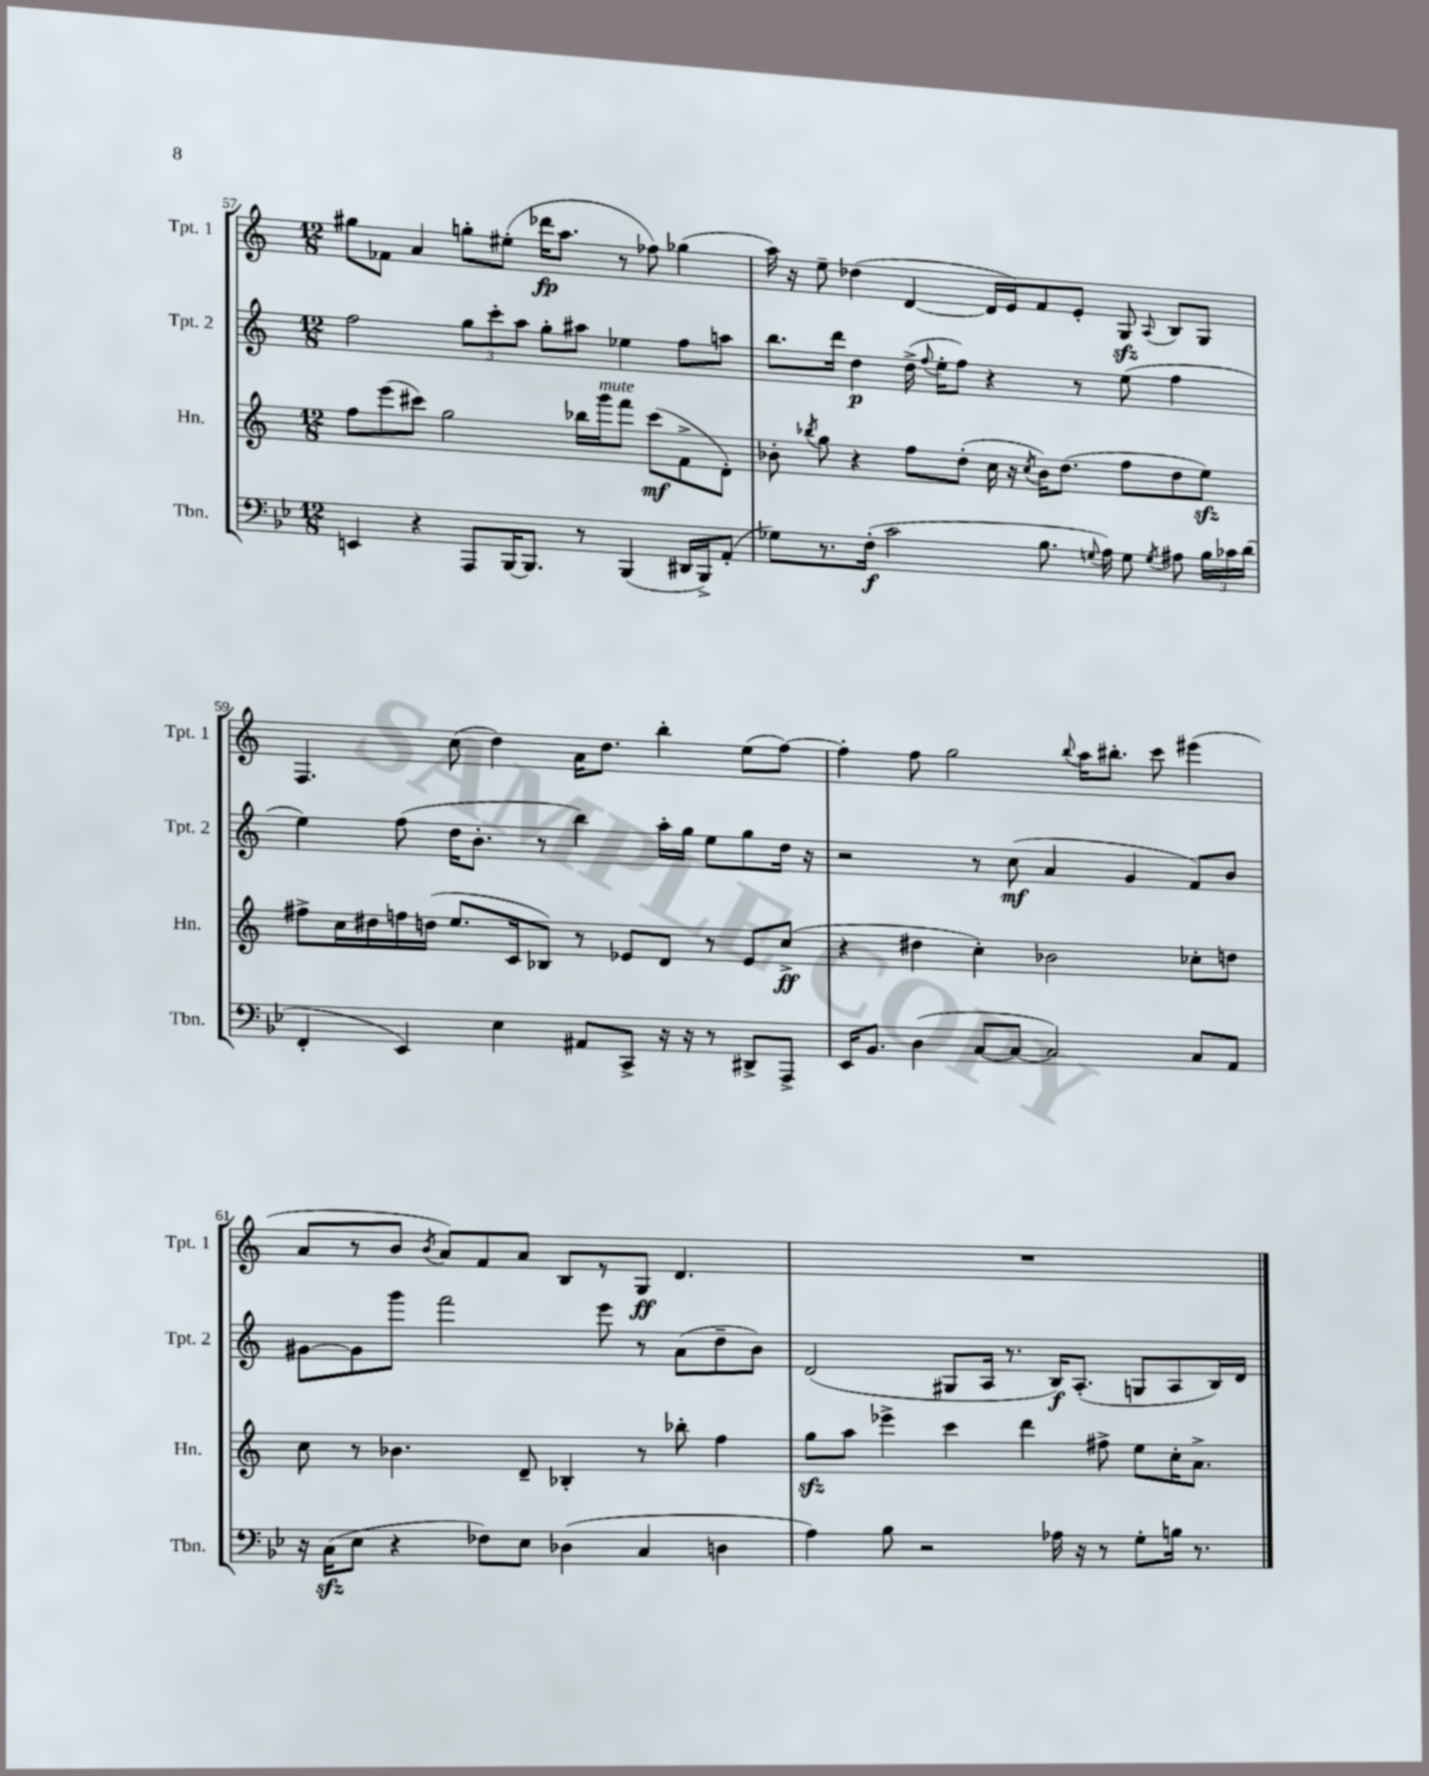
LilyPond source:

<<
\new StaffGroup <<
\new Staff = "s0" \with { instrumentName = "Tpt. 1" shortInstrumentName = "Tpt. 1" } {
    \clef treble \key c \major \numericTimeSignature \time 12/8
    \autoBeamOff gis''8[ fes'8] a'4 g''8[-. eis''8]-.( des'''16[\fp a''8.] r8 fes''8) ges''4( |
    a''16) r16 e''8-- des''4( d'4~ d'16[ e'16) f'8 e'8]-. g8\sfz \appoggiatura { a8 } b8[ g8] |
    f4. c''8( d''4) a'16[ d''8.] b''4-. e''8[( f''8]~) |
    f''4-. f''8 g''2 \appoggiatura { b''8 } a''16[ bis''8.]-. c'''8 eis'''4( |
    a'8[ r8 b'8] \acciaccatura { b'8 } a'8[) f'8 a'8] b8[ r8 g8]\ff d'4. |
    R1. \bar "|." |
}
\new Staff = "s1" \with { instrumentName = "Tpt. 2" shortInstrumentName = "Tpt. 2" } {
    \clef treble \key c \major \numericTimeSignature \time 12/8
    \autoBeamOff f''2 \tuplet 3/2 { g''8[ c'''8-. a''8] } g''8[-. ais''8] ees''4 f''8[ a''8] |
    b''8.[ d'''16] d''4\p d''16->( \appoggiatura { f''8 } e''16[-. f''8]) r4 r8 e''8( f''4 |
    e''4) f''8( d''16[ b'8.]-. r8 b''4) a''16[-. g''16] e''8[ g''8 d''16] r16 |
    r2 r8 c''8\mf( a'4 g'4 f'8[) b'8] |
    gis'8[~ gis'8 g'''8] f'''2 e'''8 r8 a'8[( d''8-- b'8]) |
    d'2( gis8[ a16] r8. b16[\f) a8.]-.( g8[ a8 b16) d'16] \bar "|." |
}
\new Staff = "s2" \with { instrumentName = "Hn." shortInstrumentName = "Hn." } {
    \clef treble \key c \major \numericTimeSignature \time 12/8
    \autoBeamOff f''8[ e'''8( cis'''8]) g''2 bes''16[ g'''16^\markup { \italic "mute" } f'''8] cis'''8[\mf( f'8-> d'8]-.) |
    bes'8-. \acciaccatura { bes''8 } g''8 r4 f''8[ d''8]-.( c''16 r16 \acciaccatura { c''8 } bes'16[) d''8.]( f''8[ d''8 e''8]\sfz) |
    fis''8[-> c''16 dis''16 f''16 d''16]( e''8.[ c'16 bes8]) r8 ees'8[ d'8] r8 ees'8[ c''8]->\ff( |
    r4 dis''4 c''4-.) bes'2 ces''8[-. d''8] |
    c''8 r8 bes'4. d'8-- bes4-. r8 bes''8-. f''4 |
    g''8[\sfz a''8] ees'''4-> c'''4 d'''4 fis''8-> e''8[ c''16-. a'8.]-> \bar "|." |
}
\new Staff = "s3" \with { instrumentName = "Tbn." shortInstrumentName = "Tbn." } {
    \clef bass \key bes \major \numericTimeSignature \time 12/8
    \autoBeamOff e,4 r4 a,,8[ bes,,16~ bes,,8.] r8 bes,,4( dis,16[ bes,,16->) a,8]-.( |
    ges8[) r8. f16]-.\f( c'2 bes8. \appoggiatura { g8 } a16) g8 \acciaccatura { g8 } ais8 \tuplet 3/2 { bes16[ ces'16 d'16]( } |
    f,4-. ees,4) ees4 ais,8[ c,8]-> r16 r16 r8 dis,8[-> a,,8]-> |
    ees,16[ bes,8.] d4( c8[~ c8]~ c2) c8[ a,8] |
    r16 c16[\sfz( ees8] r4 fes8[) ees8] des4( c4 d4 |
    a4) bes8 r2 aes16 r16 r8 g8[-. b16] r8. \bar "|." |
}
>>
>>
\layout { \context { \Score currentBarNumber = #57 } }
